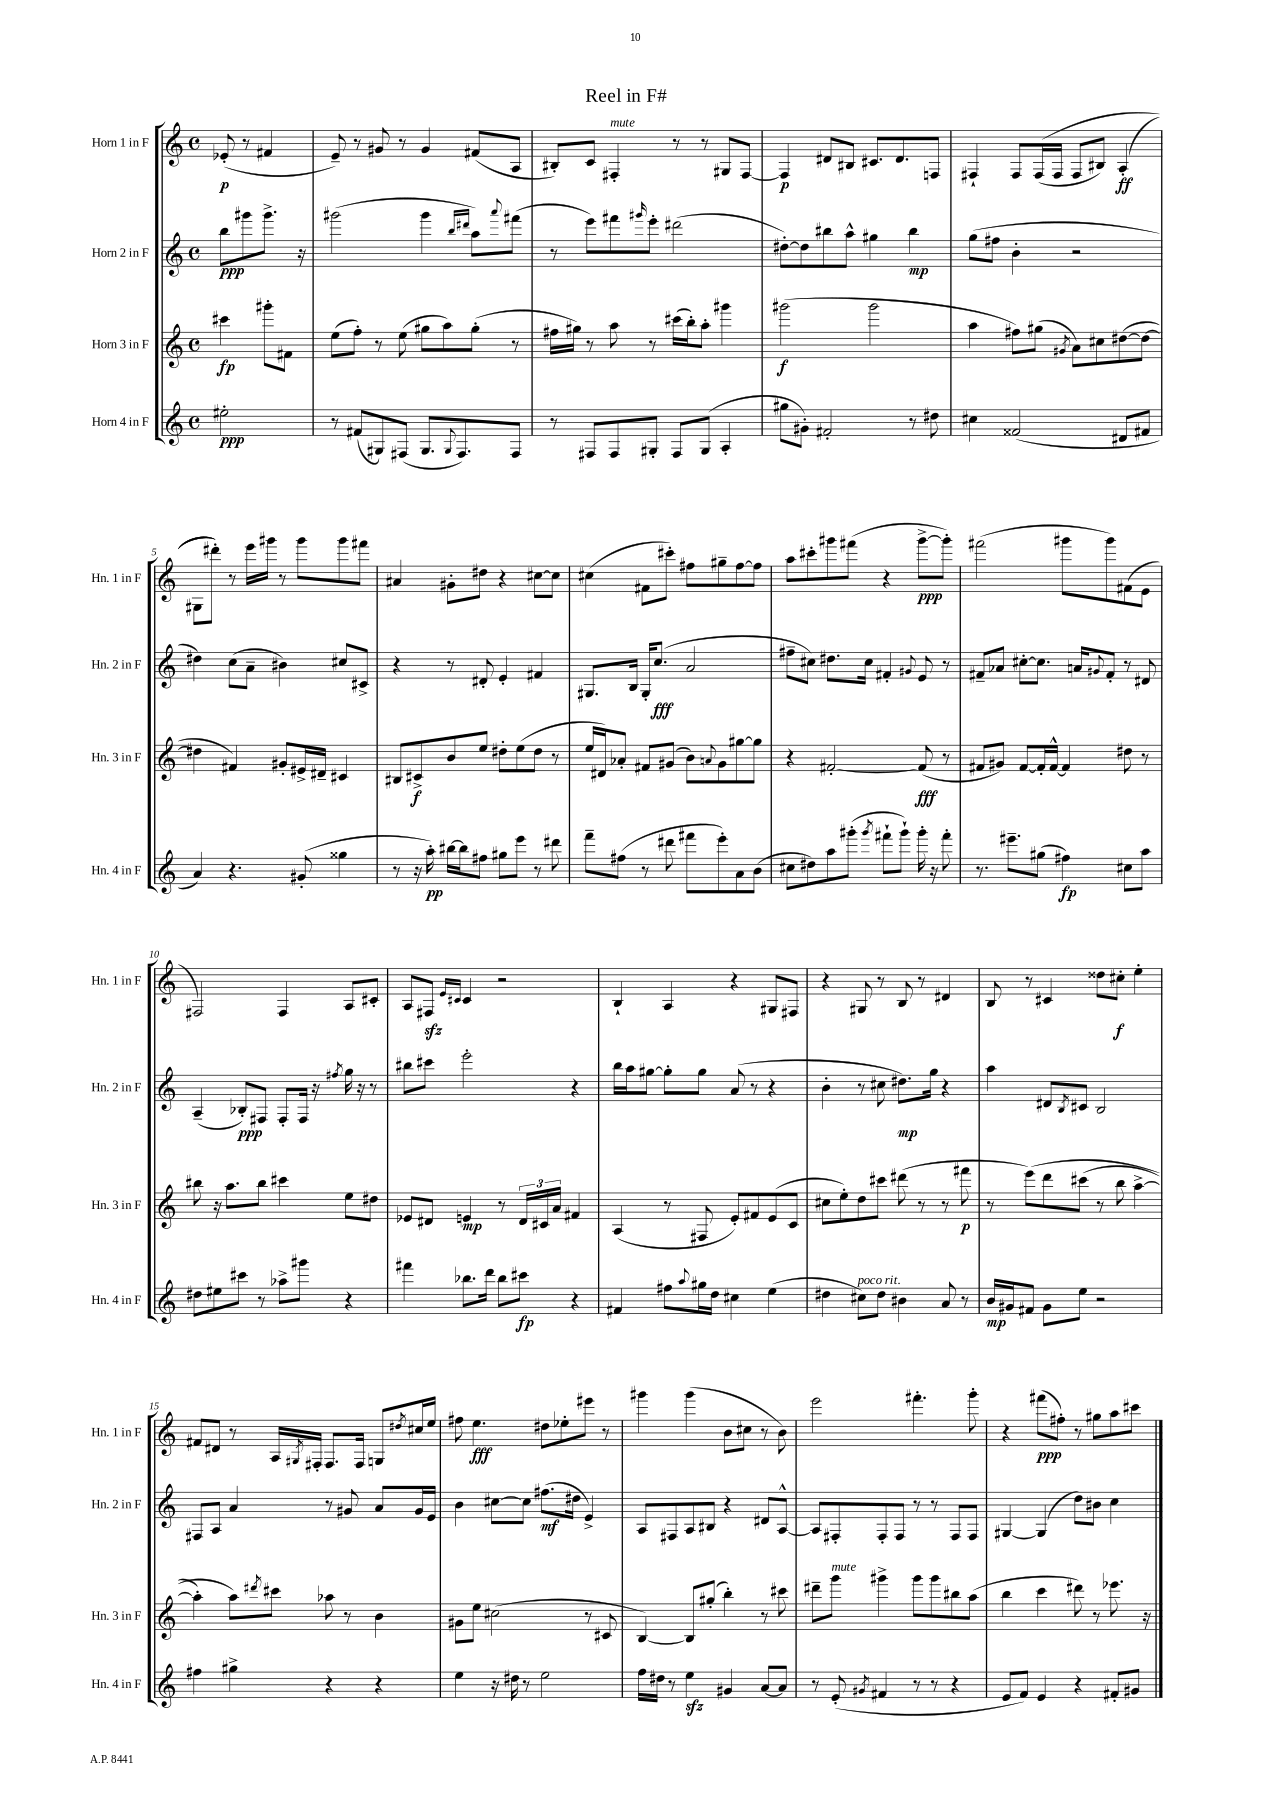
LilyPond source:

\header { title = "Reel in F#" }
<<
\new StaffGroup <<
\new Staff = "s0" \with { instrumentName = "Horn 1 in F" shortInstrumentName = "Hn. 1 in F" } {
    \clef treble \key c \major \defaultTimeSignature \time 4/4 \partial 2
    ees'8-.\p( r8 fis'4 |
    e'8--) r8 gis'8 r8 gis'4 fis'8( a8 |
    bis8-.) c'8 fis4-.^\markup { \italic "mute" } r8 r8 gis8 fis8~ |
    fis4\p dis'8 bis8 cis'8. dis'8. f8 |
    fis4-! fis8 fis16(\( fis16 fis8 bis8) a4-.\ff( |
    gis8 dis'''8-.)\) r8 e'''16 gis'''16 r8 gis'''8 gis'''8 fis'''8 |
    ais'4 gis'8-. dis''8 r4 cis''8~ cis''8 |
    cis''4( fis'8 cis'''8-.) fis''8 gis''8-- fis''8~ fis''8 |
    a''8 cis'''8-. gis'''8 fis'''8( r4 gis'''8~->\ppp gis'''8-.) |
    fis'''2( gis'''8 gis'''8) fis'8( e'8 |
    fis2) fis4 a8 cis'8-. |
    a8 fis8\sfz \grace { e'16 cis'16 } cis'4 r2 |
    b4-! a4 r4 gis8 fis8 |
    r4 gis8 r8 b8 r8 dis'4 |
    b8 r8 cis'4 disis''8 cis''8-.\f e''4-. |
    fis'8 dis'8 r8 a16 \acciaccatura { gis8 } fis16-. fis8. fis16 g8 \acciaccatura { dis''8 } cis''16 e''16 |
    fis''8 e''4.\fff dis''8 ees''8-. eis'''8 r8 |
    gis'''4 gis'''4( b'8 cis''8 r8 b'8) |
    e'''2 fis'''4.-. g'''8-. |
    r4 fis'''8\ppp( fis''8-.) r8 gis''8 a''8 cis'''8 \bar "|." |
}
\new Staff = "s1" \with { instrumentName = "Horn 2 in F" shortInstrumentName = "Hn. 2 in F" } {
    \clef treble \key c \major \defaultTimeSignature \time 4/4 \partial 2
    b''8\ppp gis'''8 gis'''8.-> r16 |
    gis'''2( gis'''4 \grace { b''16 dis'''16 } a''8) \appoggiatura { a'''8 } fis'''8( |
    r8 e'''8) fis'''8 \grace { gis'''16 } e'''8-. dis'''2( |
    dis''8~-.) dis''8 bis''8 a''8-^ gis''4 bis''4\mp |
    g''8( fis''8 b'4-. r2 |
    dis''4) c''8( a'8-- bis'4) cis''8 cis'8-> |
    r4 r8 dis'8-. e'4-. fis'4 |
    gis8. b16 gis16-. c''8.\fff( a'2 |
    fis''8-- cis''8) dis''8. cis''16 fis'4-. \appoggiatura { gis'8 } e'8 r8 |
    fis'8-- aes'8 cis''8~-. cis''8. a'16 \appoggiatura { gis'8 } fis'8-. r8 dis'8 |
    a4--( bes8-.\ppp) fis8 fis8-. fis16 r16 \acciaccatura { fis''8 } g''16 r16 r8 |
    bis''8 cis'''8 e'''2-. r4 |
    b''16 a''16 gis''8~ gis''8-. gis''8 a'8( r8 r4 |
    b'4-. r8 cis''8 dis''8.\mp) g''16 r4 |
    a''4 dis'8 \acciaccatura { b8 } cis'8 b2 |
    fis8 a8 a'4 r8 gis'8 a'8 gis'16 e'16 |
    b'4 cis''8~ cis''8 fis''8.\mf( dis''16 e'4->) |
    a8 fis8 a8 bis8 r4 dis'8 a8~-^ |
    a8 fis8-. fis8-. fis8 r8 r8 fis8 fis8 |
    gis4~ gis4( d''8) bis'8 c''4 \bar "|." |
}
\new Staff = "s2" \with { instrumentName = "Horn 3 in F" shortInstrumentName = "Hn. 3 in F" } {
    \clef treble \key c \major \defaultTimeSignature \time 4/4 \partial 2
    cis'''4\fp gis'''8-. fis'8 |
    e''8( f''8-.) r8 e''8( gis''8 a''8) gis''8-.( r8 |
    fis''16 gis''16) r8 a''8 r8 cis'''16( b''16-.) a''8-. gis'''4 |
    gis'''2\f( gis'''2 |
    a''4 fis''8) gis''8( \acciaccatura { gis'8 } a'8) cis''8 dis''8~( dis''8~ |
    dis''4 fis'4) gis'8-. eis'16-> dis'16-- cis'4 |
    bis8 cis'8->\f b'8 e''8 dis''8-. e''8( dis''8 r8 |
    e''16 dis'16) aes'8-. fis'8 gis'8( b'8) \appoggiatura { a'8 } gis'8 gis''8~ gis''8 |
    r4 fis'2~-. fis'8\fff( r8 |
    fis'8 gis'8) fis'8~ fis'16-. fis'16~-^ fis'4 dis''8 r8 |
    bis''8 r16 a''8. bis''8 cis'''4 e''8 dis''8 |
    ees'8 dis'8 e'4\mp r8 \tuplet 3/2 { dis'16 cis'16 a'16 } fis'4 |
    a4( r8 fis8 e'8-.) fis'8 e'8( c'8 |
    cis''8 e''8-.) d''8 cis'''8 dis'''8( r8 r8 fis'''8\p |
    r8 e'''8)\( d'''8 cis'''8( r8 b''8 a''4~-> |
    a''4-.) a''8\) \acciaccatura { dis'''8 } cis'''8 aes''8 r8 b'4 |
    gis'8 e''8 cis''2( r8 cis'8 |
    b4~) b8 gis''8-.( b''4-.) r8 cis'''8 |
    dis'''8-- g'''8^\markup { \italic "mute" } gis'''4-> gis'''8 gis'''8 bis''8 a''8( |
    b''4 c'''4 dis'''8) r8 ees'''8. r16 \bar "|." |
}
\new Staff = "s3" \with { instrumentName = "Horn 4 in F" shortInstrumentName = "Hn. 4 in F" } {
    \clef treble \key c \major \defaultTimeSignature \time 4/4 \partial 2
    eis''2-.\ppp |
    r8 fis'8( gis8) fis8( gis8. \appoggiatura { gis8 } fis8.) fis8 |
    r8 fis8 fis8 gis8-. fis8 gis8( a4-. |
    gis''8 gis'8-.) fis'2-. r8 dis''8 |
    cis''4 fisis'2( dis'8 fis'8 |
    a'4) r4. gis'8-.( gisis''4 |
    r8 r16 a''16-.\pp) bis''16~ bis''16 fis''8 gis''8 e'''8 r8 dis'''8 |
    f'''8-- fis''8( r8 dis'''8 fis'''8 e'''8-.) a'8 b'8( |
    cis''8 dis''8) a''8 gis'''8-.( \acciaccatura { gis'''8 } fis'''8-! gis'''8-!) gis'''16-. r16 fis'''8-. |
    r8. eis'''8.-- gis''8( fis''4\fp) cis''8 a''8 |
    dis''8 eis''8 cis'''8 r8 aes''8-> gis'''8 r4 |
    fis'''4 bes''8. d'''16 bes''8 cis'''8\fp r4 |
    fis'4 fis''8 \appoggiatura { a''8 } gis''16 d''16 cis''4 e''4( |
    dis''4 cis''8^\markup { \italic "poco rit." }) dis''8 bis'4 a'8 r8 |
    b'16\mp gis'16 fis'8 gis'8 e''8 r2 |
    fis''4 gis''4-> r4 r4 |
    e''4 r16 dis''16 r8 e''2 |
    f''16 dis''16 r8 e''4\sfz gis'4 a'8~ a'8 |
    r8 e'8-.( \acciaccatura { gis'8 } fis'4 r8 r8 r4 |
    e'8 f'8) e'4 r4 fis'8-. gis'8 \bar "|." |
}
>>
>>
